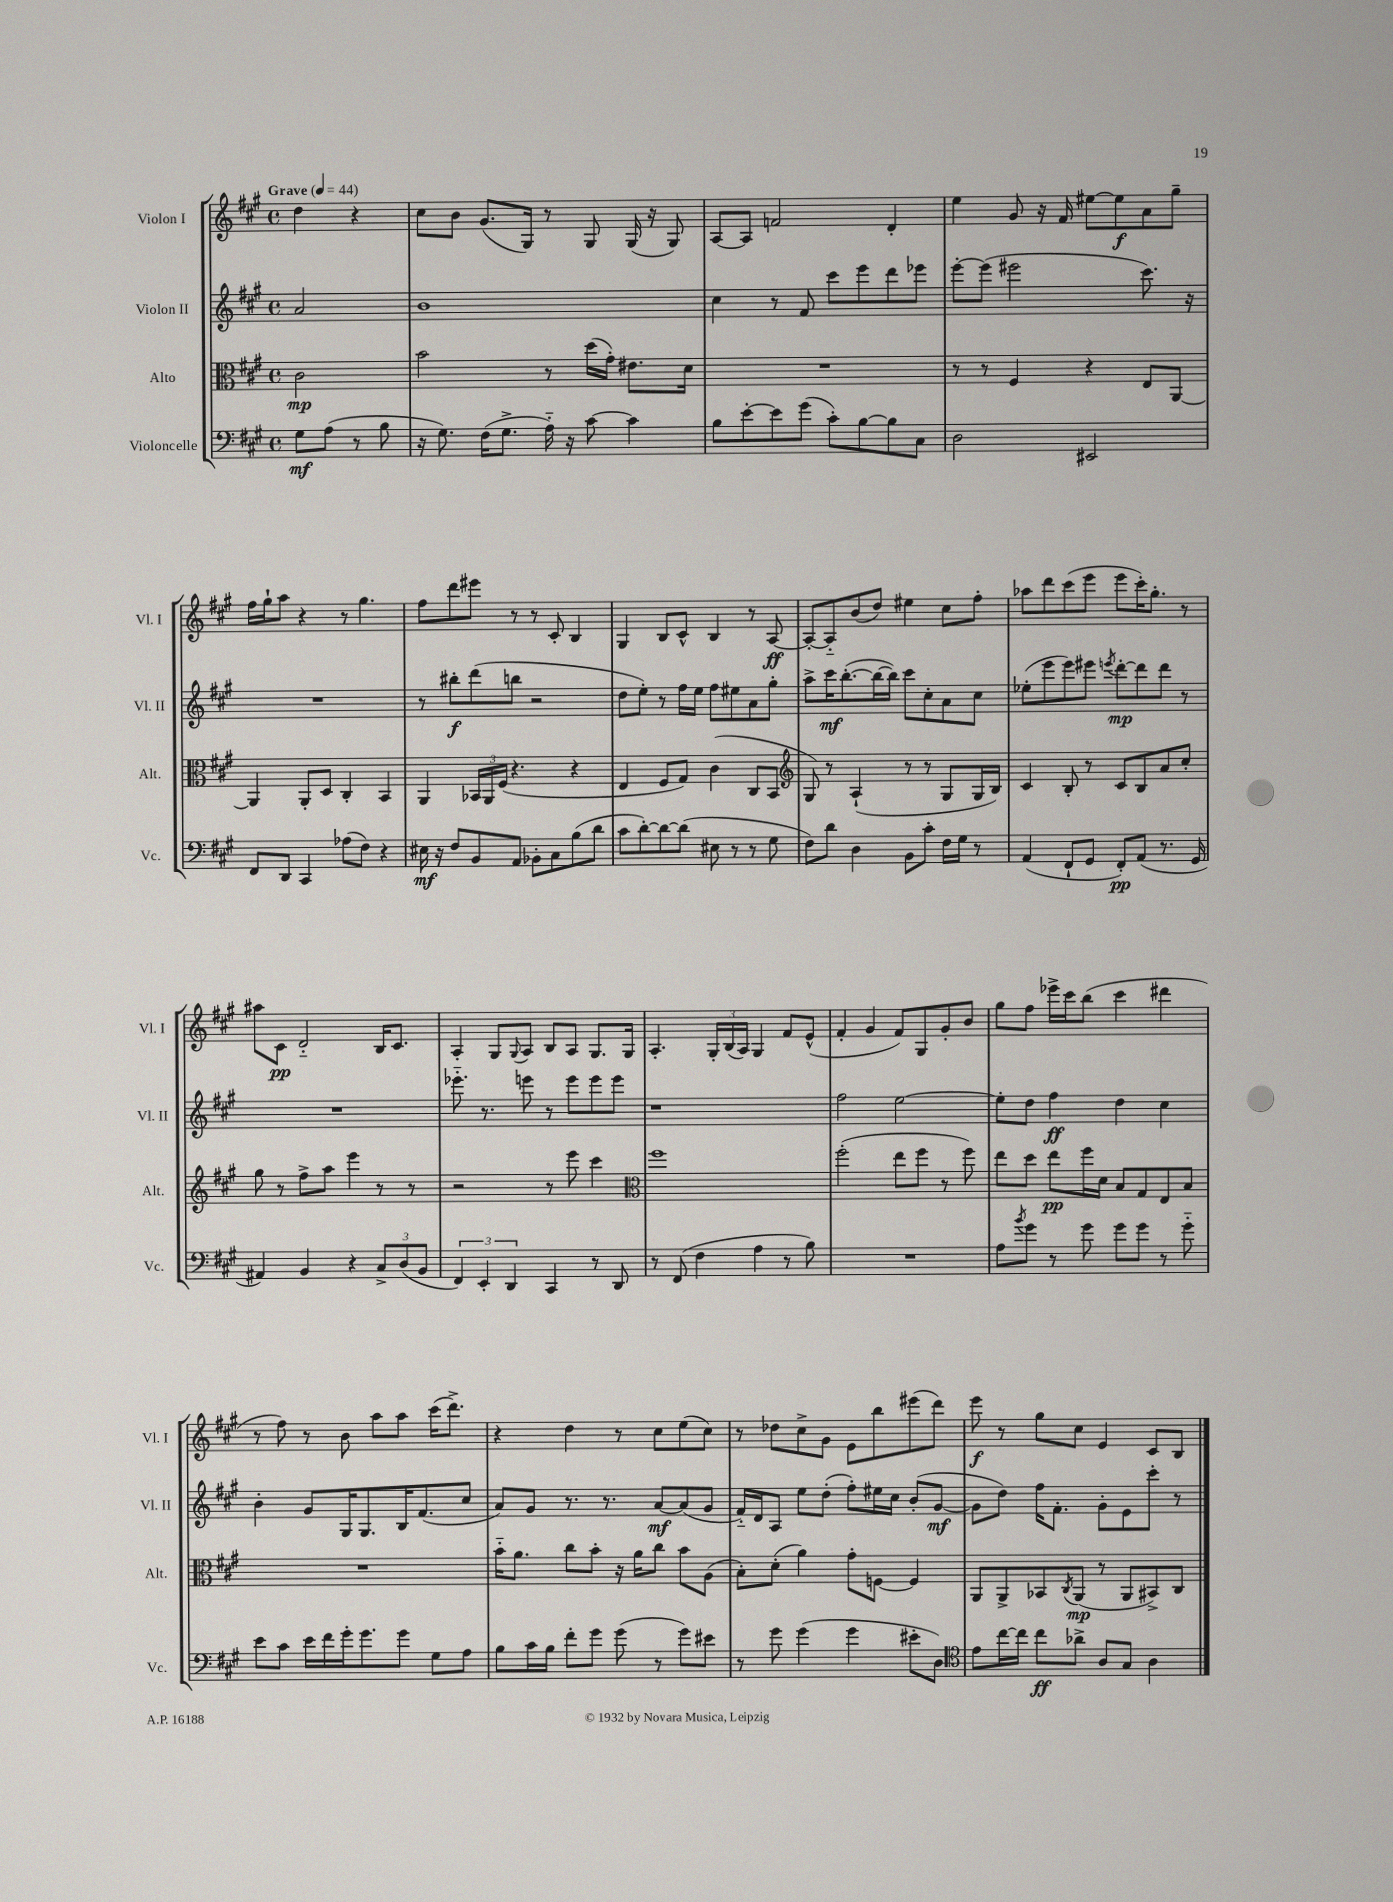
<<
\new StaffGroup <<
\new Staff = "s0" \with { instrumentName = "Violon I" shortInstrumentName = "Vl. I" } {
    \clef treble \key a \major \defaultTimeSignature \time 4/4 \partial 2 \tempo "Grave" 4 = 44
    d''4 r4 |
    cis''8 b'8 gis'8.( gis16) r8 gis8 gis16( r16 gis8) |
    a8~ a8 f'2 d'4-. |
    e''4 gis'8 r16 fis'16 eis''8~ eis''8\f a'8 gis''8-- |
    fis''16 gis''16-! a''8 r4 r8 gis''4. |
    fis''8 d'''8 eis'''8 r8 r8 cis'8-. b4 |
    gis4 b8 cis'8-^ b4 r8 a8~\ff |
    a8~-. a8-_ b'8( d''8) eis''4 cis''8 fis''8-. |
    aes''8 d'''8 cis'''8( e'''8 e'''8 cis'''16-.) gis''8.-. r8 |
    ais''8 cis'8\pp d'2-_ b16 cis'8. |
    a4-. gis8 \appoggiatura { gis8 } a8 b8 a8 gis8. gis16 |
    a4.-. \tuplet 3/2 { gis16-. b16( a16) } gis4 fis'8 e'8-^( |
    fis'4-. gis'4 fis'8) gis8 gis'8-. b'8 |
    gis''8 fis''8 ees'''16-> cis'''16 b''8( cis'''4 dis'''4 |
    r8 fis''8) r8 b'8 a''8 a''8 cis'''16( d'''8.->) |
    r4 d''4 r8 cis''8 e''8( cis''8) |
    r8 des''8 cis''8-> gis'8 e'8 b''8 eis'''8( d'''8) |
    e'''8\f r8 gis''8 cis''8 e'4 cis'8 b8 \bar "|." |
}
\new Staff = "s1" \with { instrumentName = "Violon II" shortInstrumentName = "Vl. II" } {
    \clef treble \key a \major \defaultTimeSignature \time 4/4 \partial 2
    a'2 |
    b'1 |
    cis''4 r8 fis'8 cis'''8 e'''8 d'''8 ees'''8 |
    e'''8~-. e'''8( eis'''2 cis'''8.) r16 |
    R1 |
    r8 bis''8-.\f d'''8( b''8 r2 |
    d''8 e''8-.) r8 fis''16 e''16 fis''8 eis''8 a'8 gis''8-. |
    a''8-> cis'''16\mf b''8.~-.( b''16~ b''16) cis'''8 cis''8-. a'8 cis''8 |
    ees''8-.( e'''8 e'''8) eis'''8 \acciaccatura { e'''8 } d'''8~-.\mp d'''8 d'''8 r8 |
    R1 |
    ees'''8.-_ r8. e'''8 r8 e'''8 e'''8 e'''8 |
    r1 |
    fis''2 e''2~ |
    e''8-. d''8 fis''4\ff d''4 cis''4 |
    b'4-. gis'8 gis16 gis8. b16 fis'8.( cis''8 |
    a'8) gis'8 r8. r8. a'8~\mf a'8( gis'8 |
    fis'16-_) d'16 a8 e''8 d''8-.( fis''8-.) eis''16 cis''16 b'8-.( gis'8~\mf |
    gis'8 d''8) fis''16 fis'8.-. gis'8-. e'8 cis'''8-. r8 \bar "|." |
}
\new Staff = "s2" \with { instrumentName = "Alto" shortInstrumentName = "Alt." } {
    \clef alto \key a \major \defaultTimeSignature \time 4/4 \partial 2
    cis'2\mp |
    b'2 r8 d''16( gis'16-.) eis'8. d'16 |
    R1 |
    r8 r8 fis4 r4 e8 a,8~ |
    a,4 a,8-. d8 cis4-. b,4 |
    a,4 \tuplet 3/2 { bes,16 a,16 fis16( } r4. r4 |
    e4 fis8 gis8) cis'4( cis8 b,8 |
    \clef treble gis8) r8 a4-!( r8 r8 gis8 gis16 b16) |
    cis'4 b8-. r8 cis'8 b8 a'8 cis''8-. |
    gis''8 r8 fis''8-> a''8 e'''4 r8 r8 |
    r2 r8 e'''8 cis'''4 |
    \clef alto fis''1 |
    fis''2-.( e''8 fis''8 r8 fis''8) |
    e''8 d''8 e''8\pp fis''16 d'16 b8 gis8 e8 b8 |
    R1 |
    b'16-_ a'8. cis''8 b'8-. r16 a'16 cis''8 b'8 a8( |
    b8-.) d'8-.( a'4) gis'8-. f8~ f4 |
    a,8 a,8-> bes,8 \acciaccatura { cis8 } a,8\mp( r8 a,8 bis,8->) cis8 \bar "|." |
}
\new Staff = "s3" \with { instrumentName = "Violoncelle" shortInstrumentName = "Vc." } {
    \clef bass \key a \major \defaultTimeSignature \time 4/4 \partial 2
    gis8\mf a8( r8 b8 |
    r16 gis8.) fis16( gis8.-> a16-_) r16 cis'8~ cis'4 |
    b8 e'8~-. e'8 gis'8( cis'8-.) b8~ b8 cis8 |
    d2 eis,2 |
    fis,8 d,8 cis,4 aes8( fis8) r4 |
    eis16\mf r16 fis8 b,8 a,8 bes,8-. cis8 b8( d'8 |
    cis'8 d'8~-.) d'8~ d'8( eis8 r8 r8 gis8 |
    fis8) d'8 d4 b,8 cis'8-. fis16 gis16 r8 |
    a,4( fis,8-! gis,8 fis,8-.\pp) a,8( r8. gis,16 |
    ais,4) b,4 r4 \tuplet 3/2 { cis8-> d8( b,8 } |
    \tuplet 3/2 { fis,4) e,4-. d,4 } cis,4 r8 d,8 |
    r8 fis,8( fis4 a4 r8 b8) |
    R1 |
    a8 \acciaccatura { b'8 } gis'8 r8 gis'8 gis'8 gis'8 r8 gis'8-_ |
    e'8 cis'8 e'16 fis'16 gis'16-. gis'8. gis'8 gis8 a8 |
    b8 cis'16 b16 fis'8-. gis'8 gis'8( r8 gis'8) eis'8 |
    r8 gis'8 gis'4( gis'4 eis'8-. d8) |
    \clef tenor e'8 cis''16~ cis''16 cis''8\ff aes'8-> a8 gis8 a4 \bar "|." |
}
>>
>>
\layout { \context { \Score \remove "Bar_number_engraver" } }
